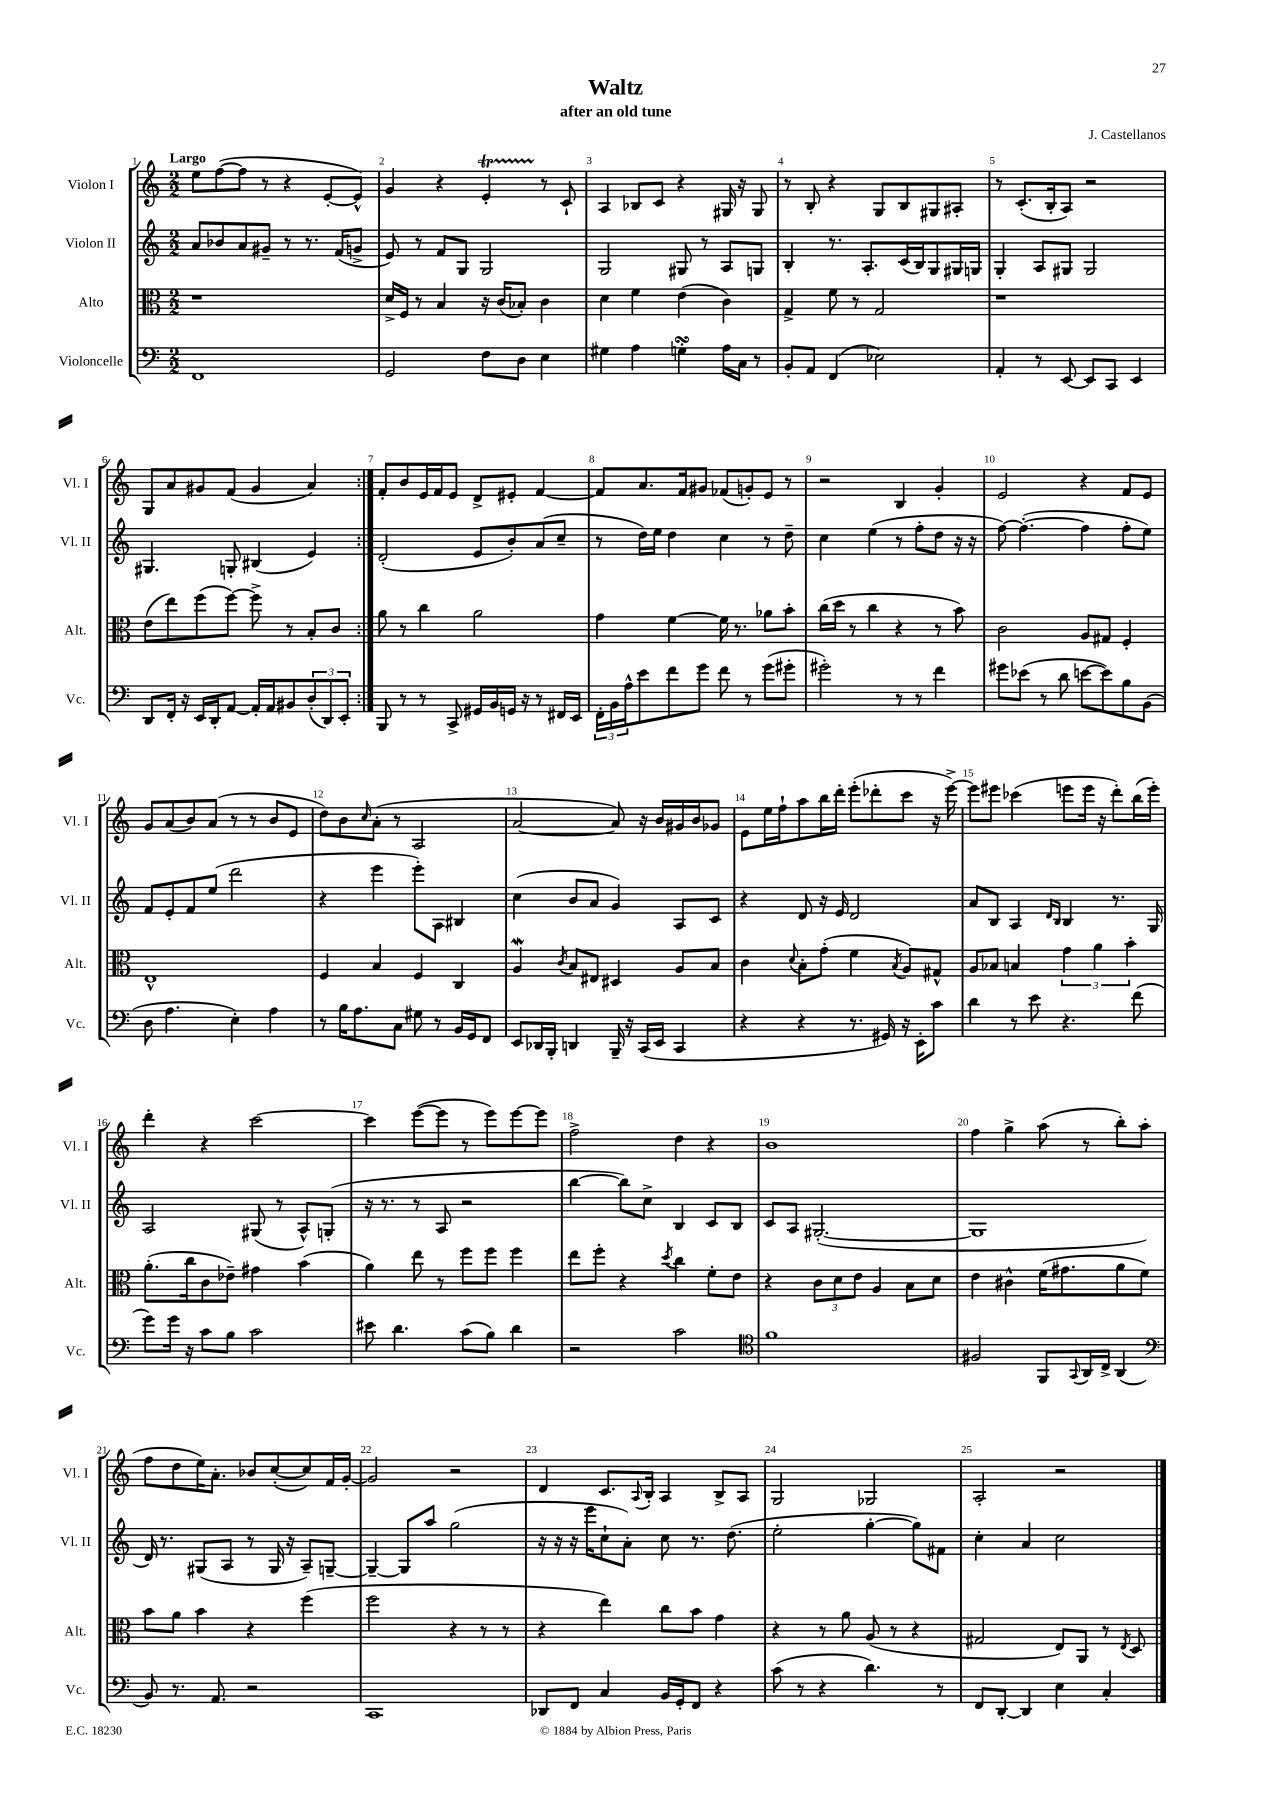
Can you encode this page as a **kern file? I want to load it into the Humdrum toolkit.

**kern	**kern	**kern	**kern
*part4	*part3	*part2	*part1
*staff4	*staff3	*staff2	*staff1
*I"Violoncelle	*I"Alto	*I"Violon II	*I"Violon I
*I'Vc.	*I'Alt.	*I'Vl. II	*I'Vl. I
*clefF4	*clefC3	*clefG2	*clefG2
*k[]	*k[]	*k[]	*k[]
*M2/2	*M2/2	*M2/2	*M2/2
=1	=1	=1	=1
!	!	!	!LO:TX:a:B:t=Largo
1FF	1r	8a/L	8ee\L
.	.	8b-X/	([8ff\
.	.	8a/	8ff\J]
.	.	8g#X~/J	8r
.	.	8r	4r
.	.	8.r	.
.	.	.	[8e'/L
.	.	(16f/KL	.
.	.	8gn^/J	8e^^/J])
=2	=2	=2	=2
2GG/	16d^/LL	8e/)	4g/
.	16F/JJ	.	.
.	8r	8r	.
.	4B/	8f/L	4r
.	.	8G/J	.
8F\L	16r	2G/	4et'/
.	(16c/KL	.	.
8D\J	8B-X'/J)	.	.
4E\	4c\	.	8r
.	.	.	8c`/
=3	=3	=3	=3
4G#X\	4d\	2G/	4A/
4A\	4f\	.	8B-X/L
.	.	.	8c/J
4GnsSSS'\	(4e\	8G#X/	4r
.	.	8r	.
16A\LL	4c\)	8A/L	16G#X/
16C\JJ	.	.	16r
8r	.	8Gn/J	8G#/
=4	=4	=4	=4
8BB'/L	4G^/	4B'/	8r
8AA/J	.	.	8B'/
(4FF/	8f\	8.r	4r
.	8r	.	.
.	.	8.A'/L	.
2E-X\)	2G/	.	8G/L
.	.	(16c/L	8B/
.	.	16B/J)	.
.	.	8G/	8G#X/
.	.	16G#X/L	8A#X'/J
.	.	16Gn/JJ	.
=5	=5	=5	=5
4AA'/	1r	4G'/	8r
.	.	.	(8.c'/L
8r	.	8A/L	.
.	.	.	16B'/k
[8EE/	.	8G#X/J	8A/J)
8EE/L]	.	2G#/	2r
8CC/J	.	.	.
4EE/	.	.	.
!!LO:LB:g=z
=6	=6	=6	=6
8DD/L	(8e\L	4.G#X/	8G/L
16FF'/Jk	8ee\)	.	8a/
16r	.	.	.
16EE/LL	(8ff\	.	8g#X/
16DD'/J	.	.	.
[8AA/J	[8ff\J)	8Gn'/	(8f/J
16AA'/LL]	8ff^\]	(4B#X/	4g#/
16AA/J	.	.	.
8BB#X/	8r	.	.
(12D'/	8B'/L	4e/)	4a/)
12DD/)	.	.	.
.	8c/J	.	.
12EE'/J	.	.	.
=7:|!	=7:|!	=7:|!	=7:|!
8BBB/	8a\	(2d'/	8f'/L
8r	8r	.	8b/
8r	4cc\	.	16e/L
.	.	.	16f/J
8CC^/	.	.	8e/J
16GG#X/LL	2a\	8e/L	8d^/L
16BB/	.	.	.
16GGn/JJ	.	8b'/)	8e#X'/J
16r	.	.	.
8r	.	(8a/	[4f/
16FF#X/LL	.	8cc~/J	.
16EE/JJ	.	.	.
=8	=8	=8	=8
24FF'\LL	4g\	8r	8f/L]
24BB\	.	.	.
24A^^\J	.	.	.
8e\	.	16dd\LL)	8.a/
.	.	16ee\JJ	.
8f\	[4f\	4dd\	.
.	.	.	16f/k
8g\J	.	.	8g#X/J
8f\	16f\]	4cc\	(8f-X/L
.	8.r	.	.
8r	.	.	8gn'/)
(8g\L	8a-X\L	8r	8e/J
8g#X'\J	8b'\J	8dd~\	8r
=9	=9	=9	=9
2g#X'\)	(16cc\LL	4cc\	2r
.	16dd\JJ	.	.
.	8r	.	.
.	4cc\	(4ee\	.
8r	4r	8r	4B/
8r	.	8ff'\L	.
4f\	8r	8dd\J	4g'/
.	8b\)	16r	.
.	.	16r	.
=10	=10	=10	=10
8g#X\L	2c\	[8ff\)	2e/
(8e-X\J	.	(4.ff'\_	.
8r	.	.	.
8d\	.	.	.
[8en\L	8A/L	4ff\]	4r
8e\])	8G#X/J	.	.
8B\	4F'/	8ff'\L	8f/L
(8BB\J	.	8ee\J)	8e/J
!!LO:LB:g=z
=11	=11	=11	=11
8D\	1E^^	8f/L	8g/L
4.A\	.	8e'/	(8a/
.	.	8f/	8b/)
.	.	(8ee/J	(8a/J
4E'\)	.	2ddd\	8r
.	.	.	8r
4A\	.	.	8b/L
.	.	.	8e/J
=12	=12	=12	=12
8r	4F/	4r	8dd\L)
16B\KL	.	.	8b\
8.A\	.	.	.
.	.	.	16qqcc/
.	4B/	4eee\	(8a'\J
8C\J	.	.	8r
8G#X\	4F/	8eee'\L)	2A/
8r	.	8A\J	.
16BB/LL	4C/	4B#X/	.
16GG/J	.	.	.
8FF/J	.	.	.
=13	=13	=13	=13
8EE/L	4AW/	(4cc\	[2a/
16DD-X/L	.	.	.
16BBB'/JJ	.	.	.
.	8qc/	.	.
4DDn/	8B/L	8b/L	.
.	8E#X/J	8a/J	.
16BBB~/	4D#X/	4g/)	8a/])
16r	.	.	.
(16CC/LL	.	.	16r
16EE/JJ	.	.	16b/LL
4CC/	8A/L	8A/L	16g#X/
.	.	.	16b/J
.	8B/J	8c/J	8g-X/J
=14	=14	=14	=14
4r	4c\	4r	8e\L
.	.	.	16ee\L
.	.	.	16ff`\J
.	8qqd/	.	.
4r	8B'\L	8d/	8aa\
.	(8g'\J	16r	16bb\L
.	.	16e/	16ddd'\JJ
8.r	4f\	2d/	(8eee'\L
.	.	.	8ddd-X'\
16GG#X/)	.	.	.
.	8qB/	.	.
16r	8A/L)	.	8ccc\J
16EE'\KL	.	.	.
8c\J	8G#X^^/J	.	16r
.	.	.	[16eee^\)
=15	=15	=15	=15
4d\	8A/L	8a/L	8eee\L]
.	8B-X/J	8B/J	8eee#X\J
8r	4Bn/	4A/	(4ccc-X\
8e\	.	.	.
.	.	16qqd/LL	.
.	.	16qqB/JJ	.
4.r	6g\	4B/	8eeen\L
.	.	.	16eee\Jk
.	6a\	.	.
.	.	.	16r
.	.	8.r	8ddd'\L)
.	6b'\	.	.
(8f\	.	.	(16bb\L
.	.	16G/	16eee'\JJ)
!!LO:LB:g=z
=16	=16	=16	=16
8g\L)	(8.a'\L	2A/	4ddd'\
16g\Jk	.	.	.
16r	16cc\k	.	.
8c\L	8c\	.	4r
8B\J	8e-X~\J)	.	.
2c\	4g#X\	(8G#X/	[2ccc\
.	.	8r	.
.	(4b\	8A^^/L)	.
.	.	(8Gn'/J	.
=17	=17	=17	=17
8e#X\	4a\)	16r	4ccc\]
.	.	8.r	.
4.d\	.	.	.
.	8ee\	8r	([8eee\L
.	8r	8A/	8eee\J]
(8c\L	8ff\L	2r	8r
8B\J)	8ff\J	.	8eee\L)
4d\	4ff\	.	[8eee\
.	.	.	8eee\J]
=18	=18	=18	=18
2r	8ee\L	[4bb\	2ff^\
.	8ff'\J	.	.
.	4r	8bb\L])	.
.	.	8cc^\J	.
.	8qdd/	.	.
2c\	4cc\	4B/	4dd\
.	8f'\L	8c/L	4r
.	8e\J	8B/J	.
=19	=19	=19	=19
*clefC4	*	*	*
1f	4r	8c/L	1b
.	.	8A/J	.
.	12c\L	([2.G#X'/	.
.	12d\	.	.
.	12e\J	.	.
.	4A/	.	.
.	8B\L	.	.
.	8d\J	.	.
=20	=20	=20	=20
2F#X/	4e\	1G#]	4ff\
.	4c#X^^\	.	4gg^\
8FF/L	(16f\KL	.	(8aa\
.	8.g#X\	.	.
8qqGG/	.	.	.
16AA/L	.	.	8r
16C^/JJ	.	.	.
(4AA/	8a\	.	8bb'\L)
.	8f\J)	.	(8aa\J
!!LO:LB:g=z
=21	=21	=21	=21
*clefF4	*	*	*
8BB/)	8b\L	16d/)	8ff\L
.	.	8.r	.
8.r	8a\J	.	8dd\
.	4b\	(8G#X/L	16ee\K)
8.AA/	.	.	8.a'\J
.	.	8A/J	.
2r	4r	8r	8b-X/L
.	.	16G#/	([8cc'/
.	.	16r	.
.	(4ff\	8A~/L)	8cc/])
.	.	[8Gn~/J	16f/L
.	.	.	[16g'/JJ
=22	=22	=22	=22
1CC	2ff\	4G~/_	2g/]
.	.	8G/L]	.
.	.	8aa/J	.
.	4r	(2gg\	2r
.	8r	.	.
.	8r	.	.
=23	=23	=23	=23
8DD-X/L	4r	16r	4d/
.	.	16r	.
8FF/J	.	16r	.
.	.	16eee\KL	.
4C/	4ee\)	8cc`\	8.c/L
.	.	8a'\J)	.
.	.	.	8qqA/
.	.	.	16B'/Jk
16BB/LL	8cc\L	8cc\	4A/
16GG'/J	.	.	.
8FF/J	8b\J	8.r	.
4r	4g\	.	8B^/L
.	.	(8.dd\	.
.	.	.	8A/J
=24	=24	=24	=24
(8c\	4r	2ee'\	2G/
8r	.	.	.
4r	8r	.	.
.	8a\	.	.
4.d\)	(8A/	[4gg'\	2G-X/
.	8r	.	.
.	4r	8gg\L])	.
8r	.	8f#X\J	.
=25	=25	=25	=25
8FF/L	2G#X/	4cc'\	2A'/
[8DD'/J	.	.	.
4DD/]	.	4a/	.
4E\	8E/L)	2cc\	2r
.	8AA/J	.	.
4C'/	8r	.	.
.	8qE/	.	.
.	8D/	.	.
==	==	==	==
*-	*-	*-	*-
